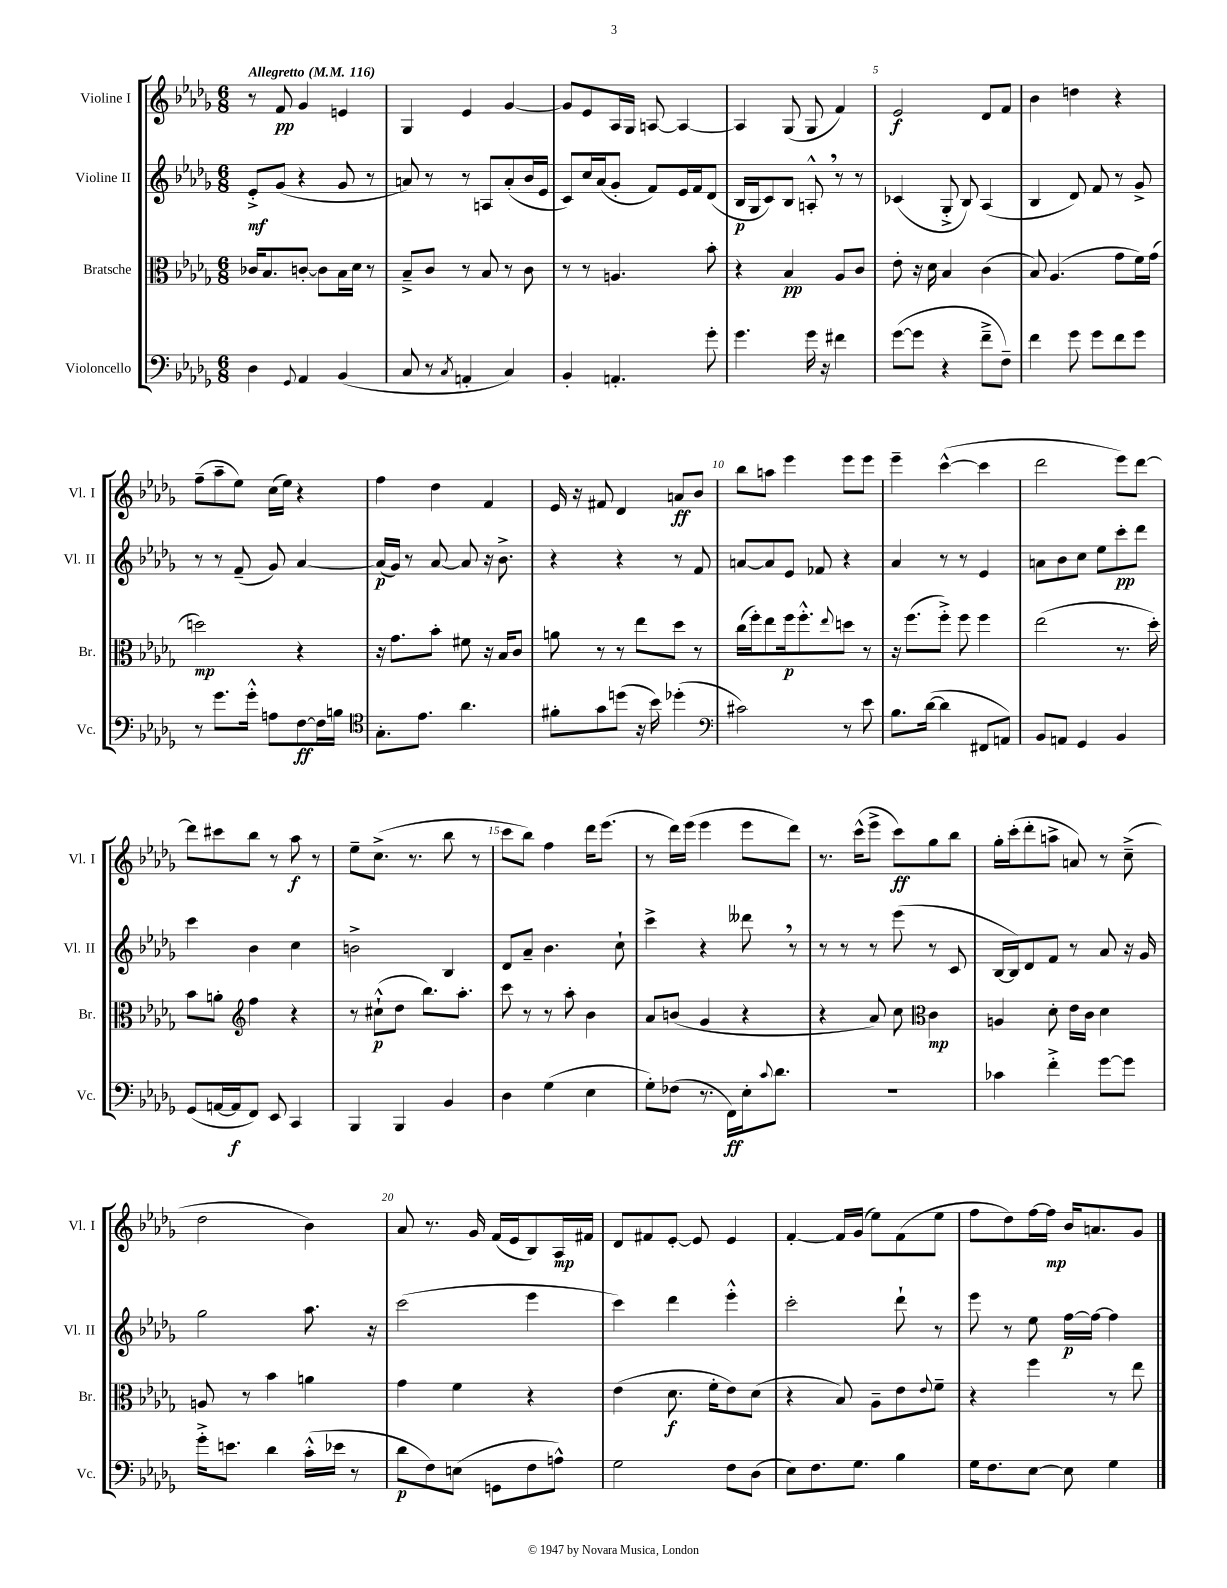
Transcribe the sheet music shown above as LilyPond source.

<<
\new StaffGroup <<
\new Staff = "s0" \with { instrumentName = "Violine I" shortInstrumentName = "Vl. I" } {
    \clef treble \key des \major \numericTimeSignature \time 6/8 \tempo "Allegretto" 4 = 116
    r8 f'8\pp ges'4 e'4 |
    ges4 ees'4 ges'4~ |
    ges'8 ees'8 aes16 ges16 a8~ a4~ |
    a4 ges8( ges8 f'4) |
    ees'2\f des'8 f'8 |
    bes'4 d''4 r4 |
    f''8--( aes''8-- ees''8) c''16( ees''16) r4 |
    f''4 des''4 f'4 |
    ees'16 r16 fis'8 des'4 a'8\ff bes'8 |
    bes''8 a''8 ees'''4 ees'''8 ees'''8 |
    ees'''4-- c'''4~-^( c'''4 |
    des'''2 ees'''8) des'''8~ |
    des'''8 cis'''8 bes''8 r8 aes''8\f r8 |
    ees''8-- c''8.->( r8. bes''8 r8 |
    c'''8 bes''8) f''4 des'''16 ees'''8.( |
    r8 des'''16) ees'''16( ees'''4 ees'''8 des'''8) |
    r8. c'''16-^( ees'''8-> c'''8\ff) ges''8 bes''8 |
    ges''16-. c'''16-.( des'''8-. a''8-> a'8) r8 c''8--->( |
    des''2 bes'4) |
    aes'8 r8. ges'16 f'16( ees'16 bes8) aes16\mp fis'16 |
    des'8 fis'8 ees'8~-. ees'8 ees'4 |
    f'4~-. f'16 ges'16( ees''8) f'8( ees''8 |
    f''8 des''8) f''16~ f''16\mp bes'16 a'8. ges'8 \bar "|." |
}
\new Staff = "s1" \with { instrumentName = "Violine II" shortInstrumentName = "Vl. II" } {
    \clef treble \key des \major \numericTimeSignature \time 6/8
    ees'8-.->\mf ges'8( r4 ges'8 r8 |
    a'8) r8 r8 a8 a'8-.( bes'16 ees'16 |
    c'8) c''16 aes'16( ges'8-. f'8) ees'16 f'16 des'8( |
    bes16\p ges16 c'8) bes8 a8-.-^ \breathe r8 r8 |
    ces'4( ges8-.-> bes8) aes4( |
    bes4 des'8) f'8 r8 ges'8-> |
    r8 r8 f'8--( ges'8) aes'4~ |
    aes'16\p( ges'16) r8 aes'8~ aes'8 r16 bes'8.-> |
    r4 r4 r8 f'8 |
    a'8~ a'8 ees'8 fes'8 r4 |
    aes'4 r8 r8 ees'4 |
    a'8 bes'8 c''8 ees''8 c'''8-.\pp des'''8 |
    c'''4 bes'4 c''4 |
    b'2-> bes4 |
    des'8 aes'8-- bes'4. c''8-! |
    c'''4-> r4 deses'''8 \breathe r8 |
    r8 r8 r8 ees'''8( r8 c'8 |
    bes16~ bes16) des'8 f'8 r8 aes'8 r16 ges'16 |
    ges''2 aes''8. r16 |
    c'''2( ees'''4 |
    c'''4) des'''4 ees'''4-.-^ |
    c'''2-. des'''8-! r8 |
    ees'''8 r8 ees''8 f''16~\p f''16~ f''4 \bar "|." |
}
\new Staff = "s2" \with { instrumentName = "Bratsche" shortInstrumentName = "Br." } {
    \clef alto \key des \major \numericTimeSignature \time 6/8
    ces'16 bes8. c'8~-. c'8 bes16 des'16 r8 |
    bes8---> c'8 r8 bes8 r8 c'8 |
    r8 r8 a4. bes'8-. |
    r4 bes4\pp aes8 c'8 |
    ees'8-. r16 des'16 bes4 c'4( |
    bes8) aes4.( ges'8 f'16) ges'16( |
    d''2\mp) r4 |
    r16 ges'8. bes'8-. fis'8 r16 bes16 c'8 |
    a'8 r8 r8 ees''8 des''8 r8 |
    c''16( f''16-.) ees''8 f''16\p f''8.-.-^ \appoggiatura { ees''8 } d''8 r8 |
    r16 f''8.( f''8-.->) f''8 f''4 |
    ees''2( r8. des''16-.) |
    bes'8 a'8-. \clef treble f''4 r4 |
    r8 cis''8-!-^\p( des''8 bes''8.) aes''8.-. |
    c'''8 r8 r8 aes''8-. bes'4 |
    aes'8 b'8( ges'4 r4 |
    r4 aes'8) c''8 \clef alto c'4\mp |
    a4 des'8-. ees'16 c'16 des'4 |
    a8 r8 bes'4 a'4 |
    ges'4 f'4 r4 |
    ees'4( des'8.\f f'16-. ees'8) des'8( |
    r4 bes8) aes8-- ees'8 \appoggiatura { ees'8 } f'8-- |
    r4 f''4 r8 ees''8 \bar "|." |
}
\new Staff = "s3" \with { instrumentName = "Violoncello" shortInstrumentName = "Vc." } {
    \clef bass \key des \major \numericTimeSignature \time 6/8
    des4 \appoggiatura { ges,8 } aes,4 bes,4( |
    c8 r8 \acciaccatura { c8 } a,4-. c4) |
    bes,4-. a,4.-. ges'8-. |
    ges'4. ges'16 r16 fis'4 |
    ges'8~( ges'8 r4 f'8---> f8--) |
    f'4 ges'8 ges'8 f'8 ges'8 |
    r8 ges'8. ges'16-.-^ a8 f8~\ff f16 b16 |
    \clef tenor ges8.-. ees'8. aes'4. |
    fis'8-. ges'8 d''8( r16 bes'16) des''4-.( |
    \clef bass cis'2) r8 ees'8 |
    bes8. des'16~( des'4 fis,8 a,8) |
    bes,8 a,8 ges,4 bes,4 |
    ges,8( a,16~ a,16\f f,8) ees,8 c,4 |
    bes,,4 bes,,4 bes,4 |
    des4 ges4( ees4 |
    ges8-.) fes8( r8. f,16\ff) ees16-. \appoggiatura { c'8 } des'8. |
    R2. |
    ces'4 f'4-.-> ges'8~ ges'8 |
    ges'16-.-> e'8. des'4 c'16-.-^( ees'16 r8 |
    des'8\p f8) e8( g,8 f8 a8-^) |
    ges2 f8 des8( |
    ees8) f8. ges8. bes4 |
    ges16 f8. ees8~ ees8 ges4 \bar "|." |
}
>>
>>
\layout { \context { \Score \override BarNumber.break-visibility = ##(#f #t #t) barNumberVisibility = #(every-nth-bar-number-visible 5) } }
